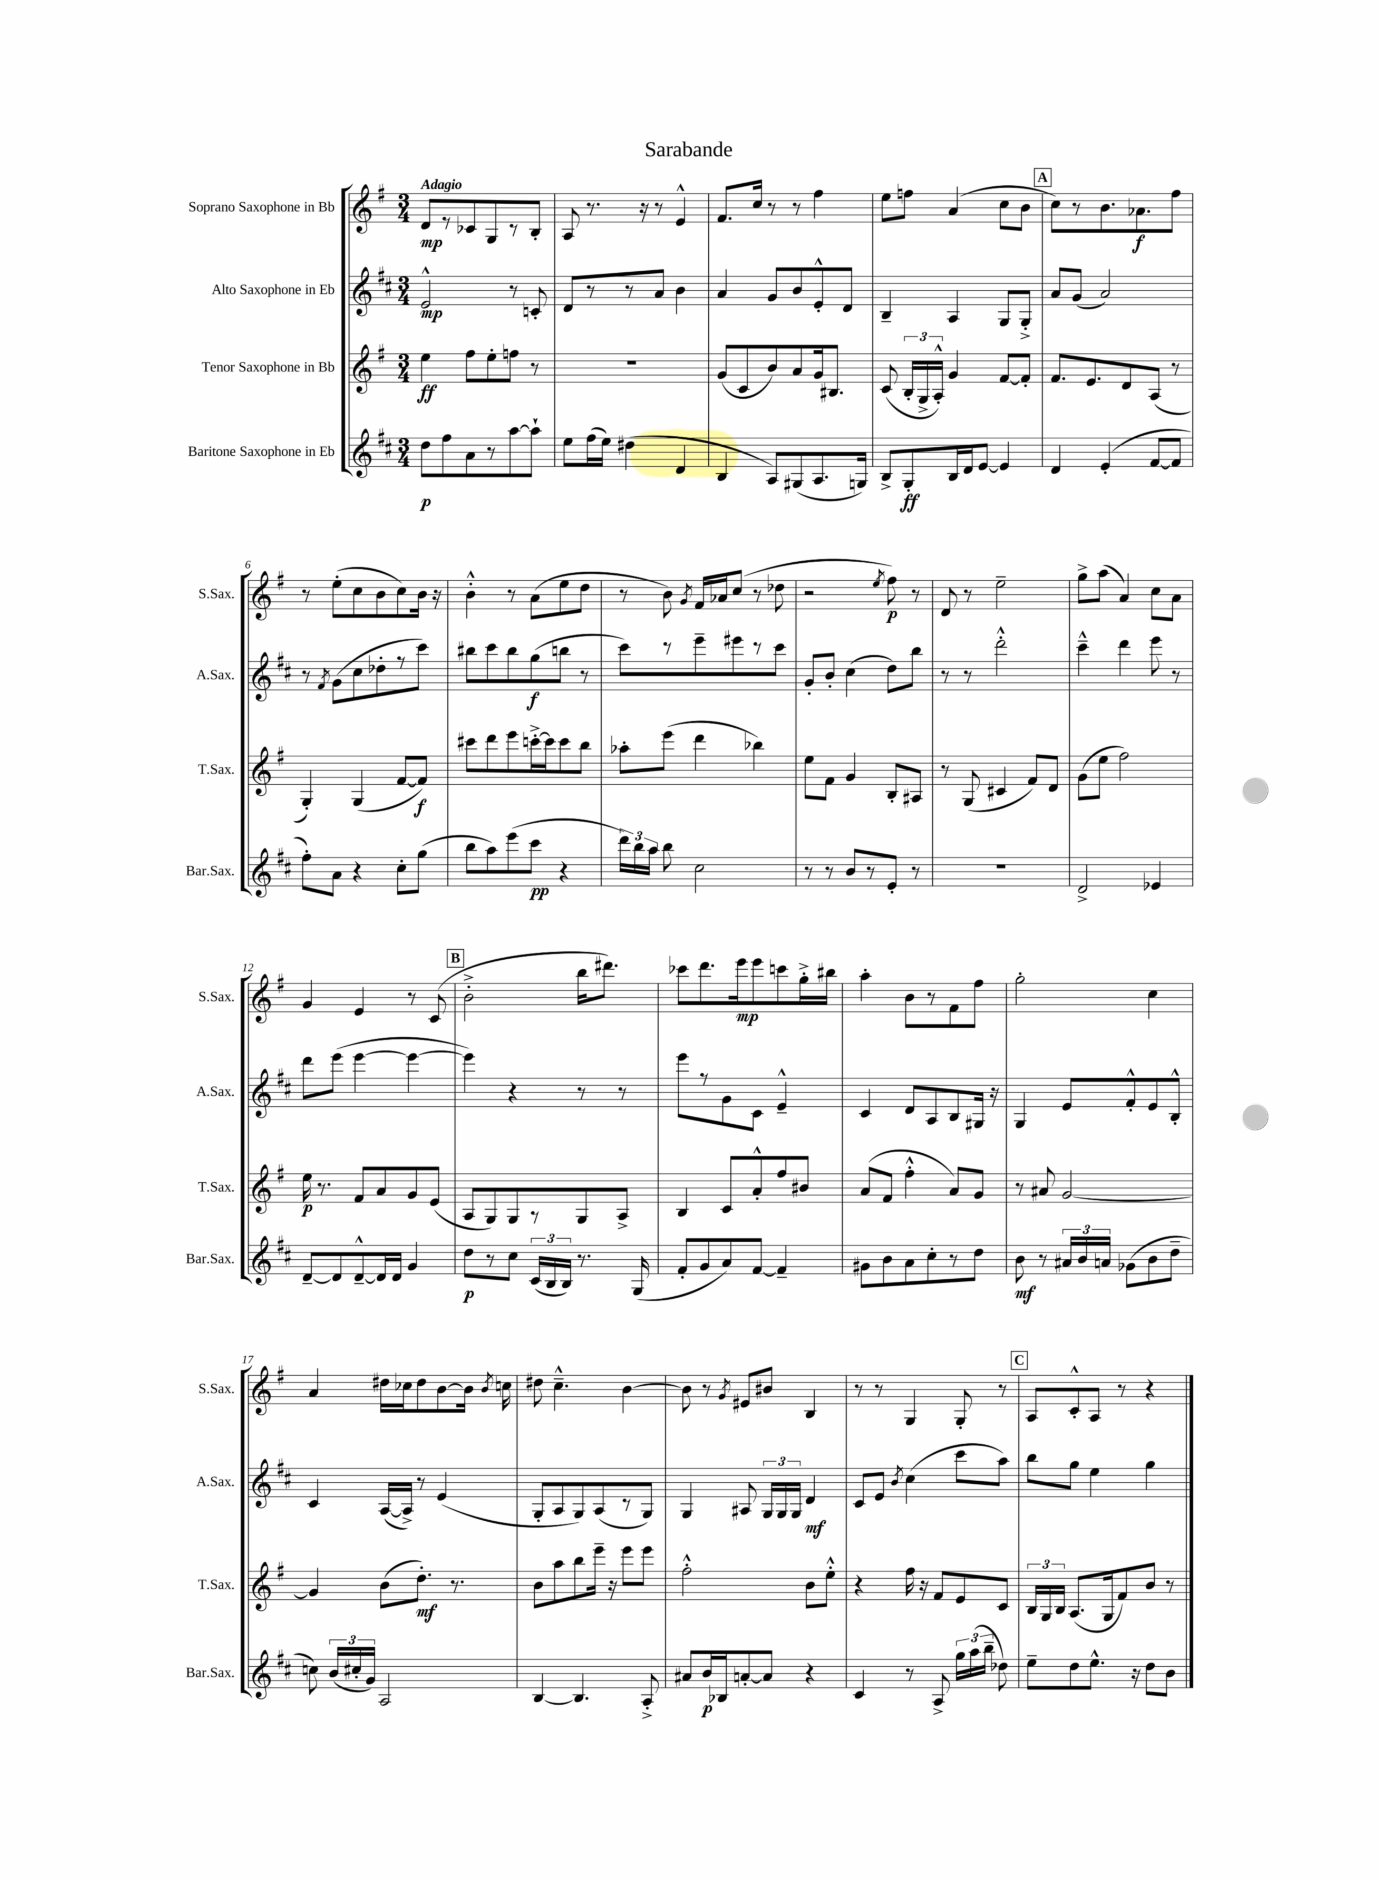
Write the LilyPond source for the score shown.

\header { title = "Sarabande" }
<<
\new StaffGroup <<
\new Staff = "s0" \with { instrumentName = "Soprano Saxophone in Bb" shortInstrumentName = "S.Sax." } {
    \clef treble \key g \major \numericTimeSignature \time 3/4 \tempo "Adagio"
    \autoBeamOff d'8[\mp r8 ces'8 g8 r8 b8]-. |
    a8 r8. r16 r8 e'4-^ |
    fis'8.[ c''16] r8 r8 fis''4 |
    e''8[ f''8] a'4( c''8[ b'8] |
    \mark \markup { \box "A" } c''8[) r8 b'8. aes'8.\f fis''8] |
    r8 e''8[-.( c''8 b'8 c''8) b'16] r16 |
    b'4-.-^ r8 a'8[( e''8 d''8] |
    r8 b'8) \acciaccatura { g'8 } fis'16[ aes'16 c''8]( r8 des''8 |
    r2 \acciaccatura { e''8 } fis''8\p) r8 |
    d'8 r8 e''2-- |
    g''8[-> a''8]( a'4) c''8[ a'8] |
    g'4 e'4 r8 c'8( |
    \mark \markup { \box "B" } b'2-.-> b''16[ dis'''8.]) |
    ces'''8[ d'''8. e'''16\mp e'''8 c'''8 g''16-.-> bis''16] |
    a''4-. b'8[ r8 fis'8 fis''8] |
    g''2-. c''4 |
    a'4 dis''16[ ces''16 dis''8 b'8~ b'16] \acciaccatura { b'8 } c''16 |
    dis''8 c''4.---^ b'4~ |
    b'8 r8 \acciaccatura { g'8 } eis'8[ bis'8] b4 |
    r8 r8 g4 g8-. r8 |
    \mark \markup { \box "C" } a8[ c'8-.-^ a8] r8 r4 \bar "|." |
}
\new Staff = "s1" \with { instrumentName = "Alto Saxophone in Eb" shortInstrumentName = "A.Sax." } {
    \clef treble \key d \major \numericTimeSignature \time 3/4
    \autoBeamOff e'2-^\mp r8 c'8-. |
    d'8[ r8 r8 a'8] b'4 |
    a'4 g'8[ b'8 e'8-.-^ d'8] |
    b4-- a4 g8[ g8]-.-> |
    \mark \markup { \box "A" } a'8[ g'8]( a'2) |
    r8 \acciaccatura { fis'8 } g'8[( cis''8 des''8-. r8 cis'''8]) |
    bis''8[ cis'''8 bis''8 g''8\f( b''8] r8 |
    cis'''8[) r8 e'''8-- eis'''8 r8 cis'''8] |
    g'8[-. b'8]-. cis''4( d''8[) b''8] |
    r8 r8 d'''2-.-^ |
    cis'''4---^ d'''4 e'''8 r8 |
    d'''8[ e'''8]( e'''4~ e'''4~ |
    \mark \markup { \box "B" } e'''4) r4 r8 r8 |
    e'''8[ r8 g'8 cis'8] e'4---^ |
    cis'4 d'8[ a8 b8 gis16] r16 |
    g4 e'8[ fis'8-.-^ e'8 b8]-.-^ |
    cis'4 a16[~( a16]->) r8 e'4( |
    g8[-. a8 g8) a8( r8 g8]) |
    g4 ais8 \tuplet 3/2 { g16[ g16 g16] } d'4\mf |
    cis'8[ e'8] \acciaccatura { b'8 } cis''4( cis'''8[ a''8]) |
    \mark \markup { \box "C" } b''8[ g''8] e''4 g''4 \bar "|." |
}
\new Staff = "s2" \with { instrumentName = "Tenor Saxophone in Bb" shortInstrumentName = "T.Sax." } {
    \clef treble \key g \major \numericTimeSignature \time 3/4
    \autoBeamOff e''4\ff fis''8[ e''8-. f''8] r8 |
    R2. |
    g'8[( c'8 b'8) a'8 g'16 bis8.] |
    c'8( \tuplet 3/2 { b16[-. g16-> a16]-.-^) } g'4 fis'8[~ fis'8]-. |
    \mark \markup { \box "A" } fis'8.[ e'8. d'8 a8]( r8 |
    g4-.) g4( fis'8[~ fis'8]\f) |
    cis'''8[ d'''8 e'''8 c'''16~-.-> c'''16 c'''8 b''8] |
    aes''8[-. e'''8]( d'''4 bes''4) |
    e''8[ fis'8] g'4 b8[-. ais8] |
    r8 g8( cis'4 fis'8[) d'8] |
    g'8[( e''8] fis''2) |
    e''16\p r8. fis'8[ a'8 g'8 e'8]( |
    \mark \markup { \box "B" } a8[ g8) g8 r8 g8 a8]-> |
    b4 c'8[ a'8-.-^ fis''8 bis'8] |
    a'8[( fis'8] fis''4-.-^ a'8[) g'8] |
    r8 ais'8 g'2~ |
    g'4 b'8[( d''8.]-.\mf) r8. |
    b'8[ a''8 b''8 e'''16]-- r16 e'''8[ e'''8] |
    fis''2-.-^ b'8[ e''8]-.-^ |
    r4 fis''16 r16 fis'8[ e'8 c'8] |
    \mark \markup { \box "C" } \tuplet 3/2 { b16[ g16 b16] } a8.[( g16 fis'8) b'8] r8 \bar "|." |
}
\new Staff = "s3" \with { instrumentName = "Baritone Saxophone in Eb" shortInstrumentName = "Bar.Sax." } {
    \clef treble \key d \major \numericTimeSignature \time 3/4
    \autoBeamOff d''8[\p fis''8 a'8 r8 a''8~ a''8]-! |
    e''8[ fis''16( e''16]) dis''4( d'4 |
    b4 a8[) gis8( a8. g16]) |
    b8[-> g8-.\ff b16 d'16 e'8]~ e'4 |
    \mark \markup { \box "A" } d'4 e'4-.( fis'8[~ fis'8] |
    fis''8[-.) a'8] r4 cis''8[-. g''8]( |
    b''8[ a''8) e'''8( cis'''8]\pp r4 |
    \tuplet 3/2 { d'''16[) b''16 a''16] } b''8 cis''2 |
    r8 r8 b'8[ r8 e'8]-. r8 |
    R2. |
    d'2-> ees'4 |
    d'8[~-- d'8 d'8~---^ d'16 d'16] g'4 |
    \mark \markup { \box "B" } d''8[\p r8 cis''8] \tuplet 3/2 { cis'16[( b16 b16]) } r8. g16( |
    fis'8[-. g'8 a'8) fis'8]~ fis'4-- |
    gis'8[ b'8 a'8 cis''8-. r8 d''8] |
    b'8\mf r8 \tuplet 3/2 { ais'16[ b'16 a'16] } ges'8[( b'8 d''8]-- |
    c''8) \tuplet 3/2 { b'16[( cis''16-. g'16]) } a2 |
    b4~ b4. a8-.-> |
    ais'8[ b'16\p bes16 a'8~-. a'8] r4 |
    cis'4 r8 a8-> \tuplet 3/2 { g''16[ a''16( b''16]-- } des''8) |
    \mark \markup { \box "C" } e''8[-- d''8 e''8.]-^ r16 d''8[ b'8] \bar "|." |
}
>>
>>
